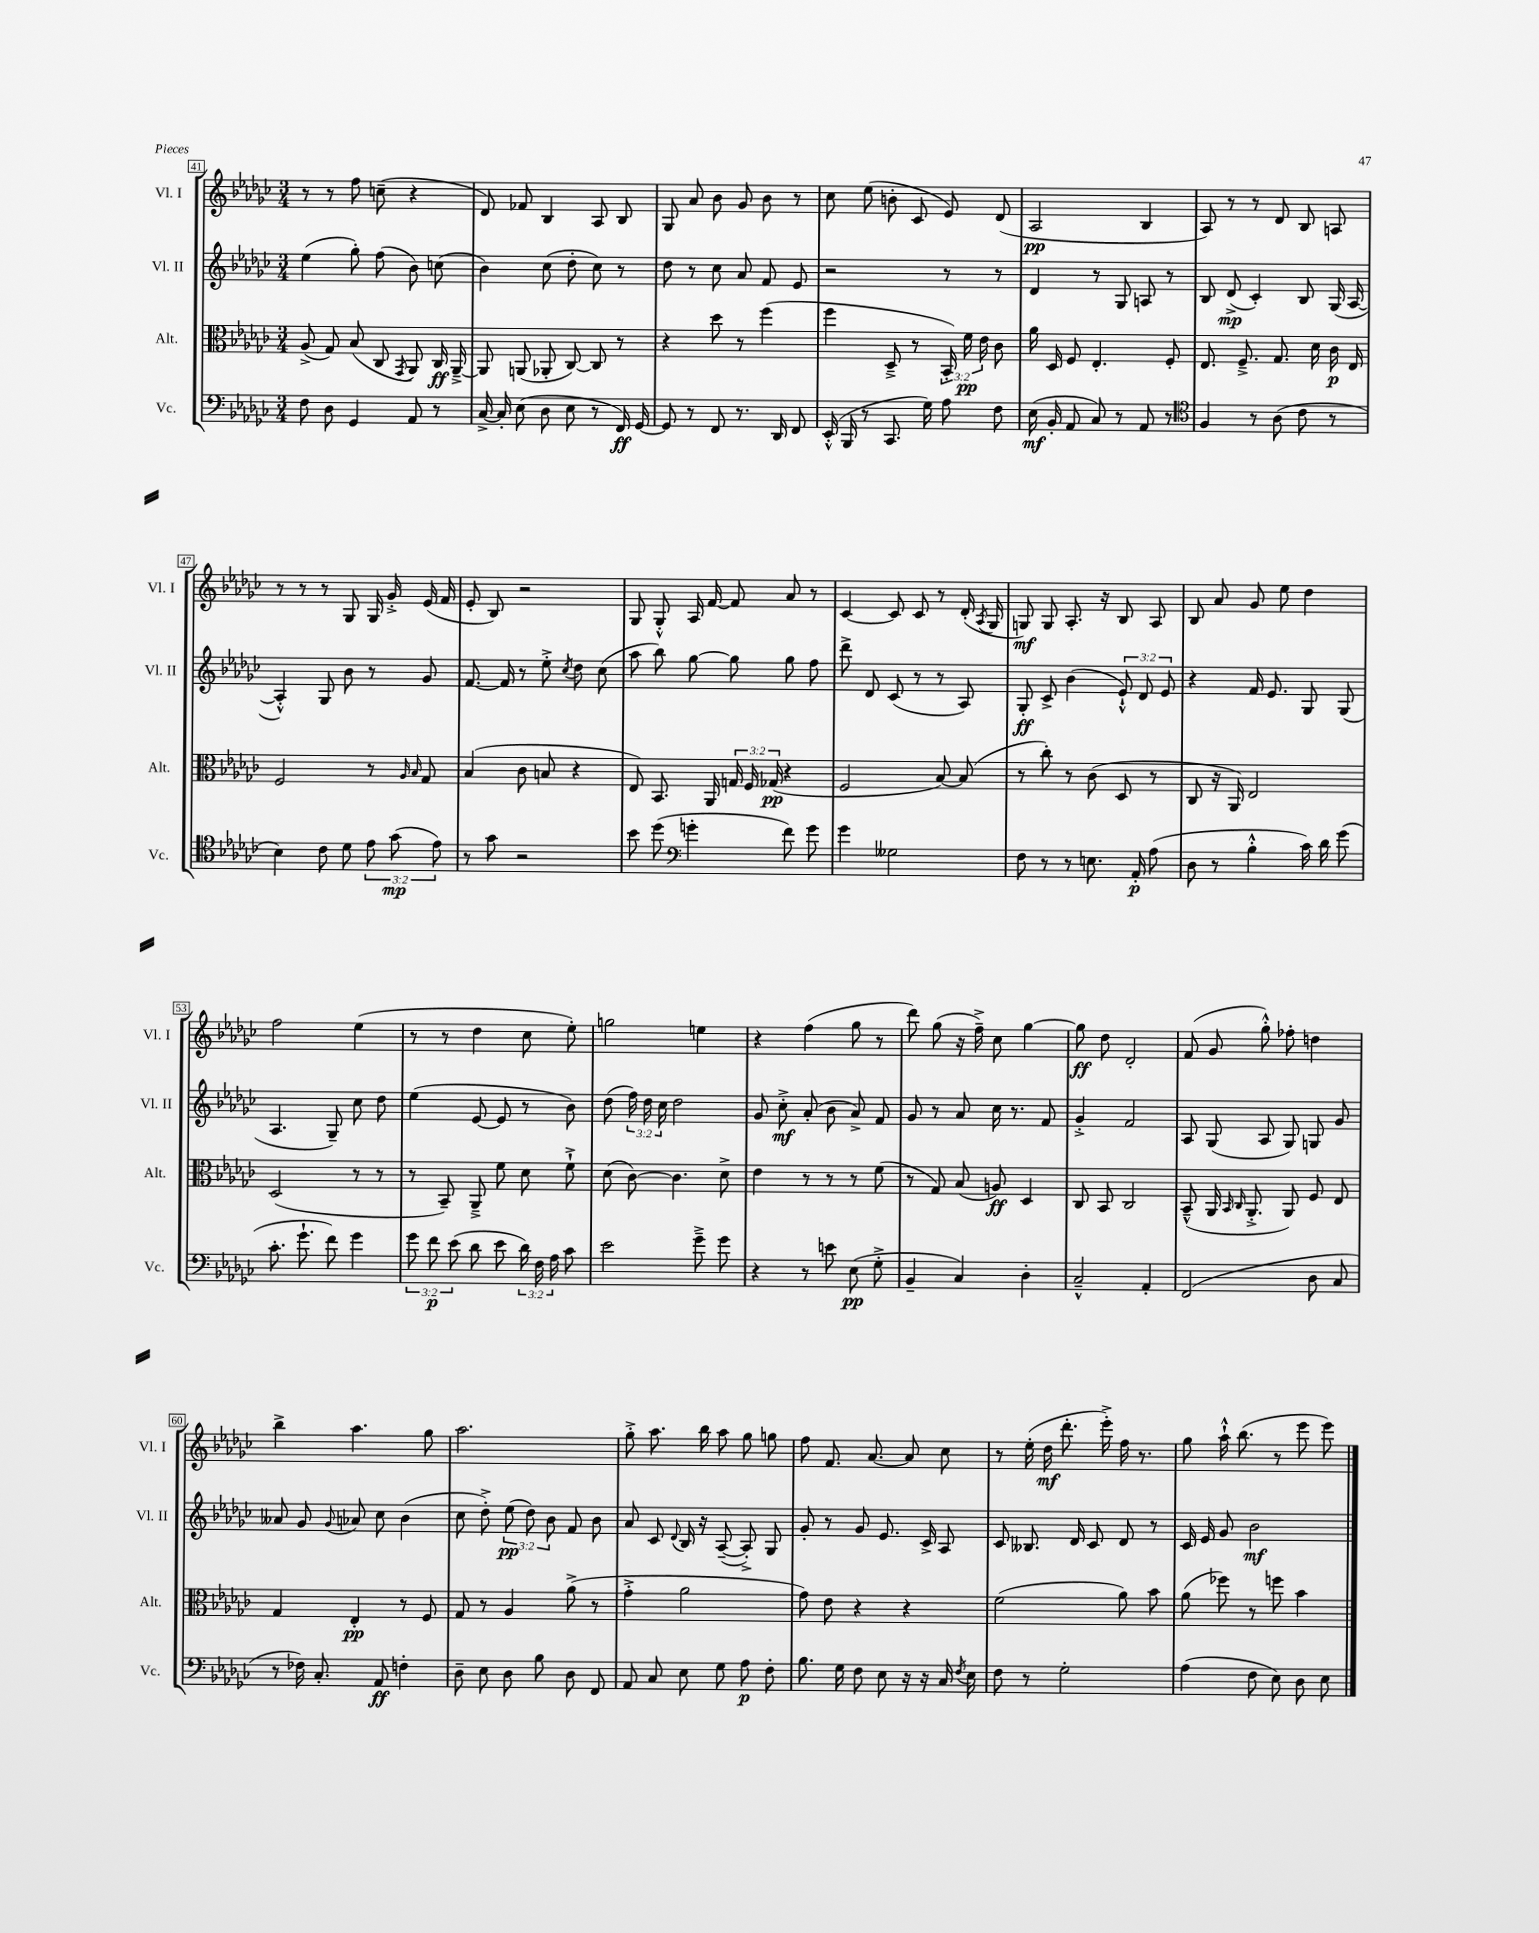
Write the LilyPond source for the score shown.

<<
\new StaffGroup <<
\new Staff = "s0" \with { instrumentName = "Vl. I" shortInstrumentName = "Vl. I" } {
    \clef treble \key ges \major \numericTimeSignature \time 3/4
    \autoBeamOff r8 r8 f''8 c''8--( r4 |
    des'8) fes'8 bes4 aes8 bes8 |
    ges8 aes'8 bes'8 ges'8 bes'8 r8 |
    ces''8 ees''8( b'8-. ces'8 ees'8) des'8( |
    aes2\pp bes4 |
    aes8) r8 r8 des'8 bes8 a8 |
    r8 r8 r8 ges8 ges16 ges'16-.-> ees'16( f'16 |
    ees'8-. bes8) r2 |
    ges8 ges8-.-^ aes16 f'16~ f'8 aes'8 r8 |
    ces'4~ ces'8 ces'8 r8 des'16-.( \acciaccatura { aes8 } ges16 |
    g8\mf) g8 aes8.-. r16 bes8 aes8 |
    bes8 aes'8 ges'8 ees''8 des''4 |
    f''2 ees''4( |
    r8 r8 des''4 ces''8 ees''8-.) |
    g''2 e''4 |
    r4 f''4( ges''8 r8 |
    des'''8) ges''8( r16 f''16--->) ces''8 ges''4~ |
    ges''8\ff des''8 des'2-. |
    f'8( ges'8 ges''8-.-^) fes''8-. d''4 |
    bes''4-> aes''4. ges''8 |
    aes''2. |
    ges''8-.-> aes''8. bes''16 aes''8 ges''8 g''8 |
    f''8 f'8. aes'8.~ aes'8 ces''8 |
    r8 ees''16-.( des''16\mf des'''8.-. ees'''16-.->) f''16 r8. |
    ges''8 aes''16-!-^ bes''8.( r8 ees'''8 ees'''8) \bar "|." |
}
\new Staff = "s1" \with { instrumentName = "Vl. II" shortInstrumentName = "Vl. II" } {
    \clef treble \key ges \major \numericTimeSignature \time 3/4 \override Staff.TupletNumber.text = #tuplet-number::calc-fraction-text
    \autoBeamOff ees''4( ges''8-.) f''8( bes'8) c''8( |
    bes'4) ces''8( des''8-. ces''8) r8 |
    des''8 r8 ces''8 aes'8 f'8 ees'8 |
    r2 r8 r8 |
    des'4 r8 ges8 a8 r8 |
    bes8 des'8->\mp( ces'4-.) bes8 ges16( aes16~ |
    aes4-.-^) ges8 bes'8 r8 ges'8 |
    f'8.~ f'16 r8 ees''8-.-> \acciaccatura { ces''8 } des''8 ces''8( |
    aes''8 bes''8) ges''8~ ges''8 ges''8 f''8 |
    des'''8-> des'8 ces'8( r8 r8 aes8) |
    ges8-.\ff ces'8-> bes'4( \tuplet 3/2 { ees'8-!-^) des'8 ees'8 } |
    r4 f'16 ees'8. ges8 ges8( |
    aes4. ges8--) ces''8 des''8 |
    ees''4( ees'8~ ees'8 r8 bes'8) |
    des''8( \tuplet 3/2 { f''16) des''16 ces''16 } des''2 |
    ges'8 ces''8-.->\mf aes'8-.( bes'8 aes'8->) f'8 |
    ges'8 r8 aes'8 ces''16 r8. f'8 |
    ges'4-.-> f'2 |
    aes8 ges8( aes8 ges8) g8 ges'8 |
    aeses'8 ges'8 \appoggiatura { ges'8 } aes'8 ces''8 bes'4( |
    ces''8 des''8-.->) \tuplet 3/2 { ees''8\pp( des''8) bes'8 } f'8 bes'8 |
    aes'8 ces'8 \appoggiatura { des'8 } bes16 r16 aes8~--( aes8-.->) ges8 |
    ges'8-. r8 ges'8 ees'8. ces'16-> aes8 |
    ces'8 beses8. des'16 ces'8 des'8 r8 |
    ces'16 ees'16 ges'8 bes'2\mf \bar "|." |
}
\new Staff = "s2" \with { instrumentName = "Alt." shortInstrumentName = "Alt." } {
    \clef alto \key ges \major \numericTimeSignature \time 3/4 \override Staff.TupletNumber.text = #tuplet-number::calc-fraction-text
    \autoBeamOff aes8->( ges8) bes8( ces8 \acciaccatura { ges,8 } aes,8) ces16\ff aes,16~---> |
    aes,8 a,8( aes,8-. ces8~) ces8 r8 |
    r4 des''8 r8 f''4( |
    f''4 des8---> r8 \tuplet 3/2 { bes,16-.) f'16\pp ees'16 } ces'8 |
    aes'16 des16 f8 ees4.-. f8-. |
    ees8. f8.---> ges8. des'16 ces'16\p ees16 |
    f2 r8 \grace { aes16 bes16 } ges8 |
    bes4( ces'8 b8 r4 |
    ees8) bes,8. aes,16 \tuplet 3/2 { g16 f16 ges16\pp( } r4 |
    f2 bes8~) bes8( |
    r8 ces''8-.) r8 ces'8( des8 r8 |
    ces8 r16 aes,16) ees2 |
    des2( r8 r8 |
    r8 bes,8--) aes,8---> f'8 des'8 f'8-!-> |
    des'8( ces'8~) ces'4. des'8-> |
    ees'4 r8 r8 r8 f'8( |
    r8 ges8) bes8( a8\ff) des4 |
    ces8 bes,8 ces2 |
    bes,8---^( aes,16 \grace { bes,16 ces16 } aes,8.-.-> aes,8) f8 ees8 |
    ges4 ees4-.\pp r8 f8 |
    ges8 r8 aes4 aes'8->( r8 |
    ges'4-.-> aes'2 |
    ges'8) ees'8 r4 r4 |
    f'2( aes'8) bes'8 |
    aes'8( fes''8) r8 f''8 bes'4 \bar "|." |
}
\new Staff = "s3" \with { instrumentName = "Vc." shortInstrumentName = "Vc." } {
    \clef bass \key ges \major \numericTimeSignature \time 3/4 \override Staff.TupletNumber.text = #tuplet-number::calc-fraction-text
    \autoBeamOff f8 des8 ges,4 aes,8 r8 |
    ces16~-> ces16-. ees8( des8 ees8 r8 f,16\ff) ges,16~ |
    ges,8 r8 f,8 r8. des,16 f,8 |
    ees,16-.-^( bes,,16 r8 ces,8. ges16) aes8 f8 |
    ees16\mf( bes,16-. aes,8 ces8) r8 aes,8 r8 |
    \clef tenor f4 r8 aes8( ces'8 r8 |
    bes4) ces'8 des'8 \tuplet 3/2 { ees'8 ges'8\mp( ees'8) } |
    r8 ges'8 r2 |
    bes'8 des''8( \clef bass g'4-. f'8) g'8 |
    ges'4 geses2 |
    f8 r8 r8 e8. aes,16-.\p aes8( |
    des8 r8 bes4-.-^ ces'16) des'16 ges'8( |
    ces'8.-. ges'8.-! f'8) ges'4 |
    \tuplet 3/2 { ges'8 f'8\p ees'8( } des'8 ees'8 \tuplet 3/2 { des'16) f16 aes16 } ces'8 |
    ees'2 ges'8---> ges'8 |
    r4 r8 e'8 ees8\pp( ges8-.-> |
    bes,4-- ces4) des4-. |
    ces2---^ aes,4-. |
    f,2( des8 ces8 |
    r8 fes16) ces8.-. aes,8\ff f4-. |
    des8-- ees8 des8 bes8 des8 f,8 |
    aes,8 ces8 ees8 ges8 aes8\p f8-. |
    bes8. ges16 f8 ees8 r16 r16 ces16 \acciaccatura { f8 } ees16 |
    f8 r8 ges2-. |
    aes4( f8 ees8) des8 ees8 \bar "|." |
}
>>
>>
\layout { \context { \Score currentBarNumber = #41 \override BarNumber.stencil = #(make-stencil-boxer 0.1 0.3 ly:text-interface::print) } }
